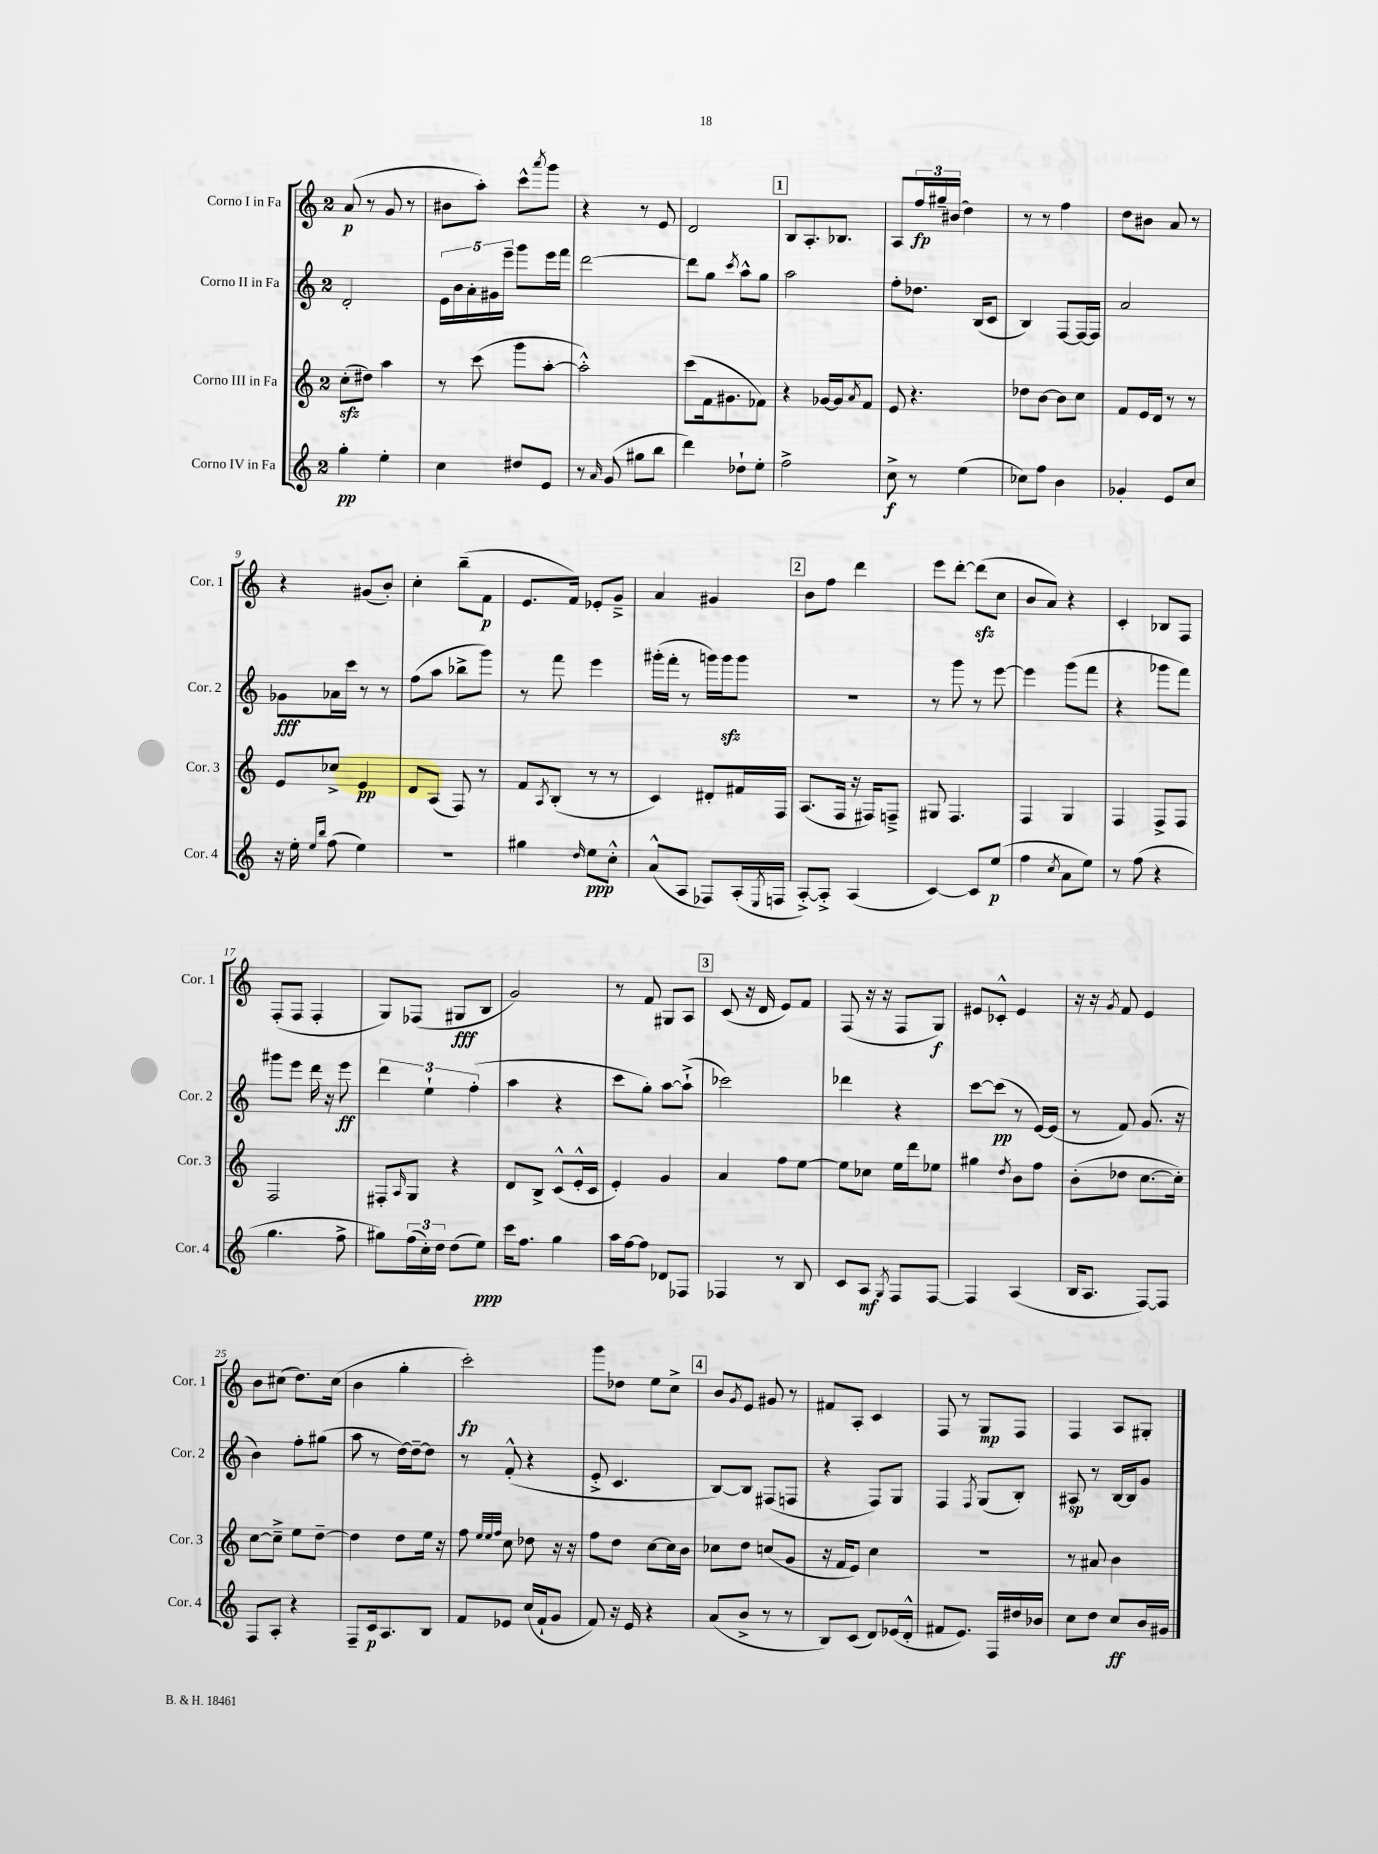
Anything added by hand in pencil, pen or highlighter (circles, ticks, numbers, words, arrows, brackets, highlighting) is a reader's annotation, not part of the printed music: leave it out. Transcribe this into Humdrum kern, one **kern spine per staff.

**kern	**dynam	**kern	**dynam	**kern	**dynam	**kern	**dynam
*part4	*part4	*part3	*part3	*part2	*part2	*part1	*part1
*staff4	*staff4	*staff3	*staff3	*staff2	*staff2	*staff1	*staff1
*I"Corno IV in Fa	*	*I"Corno III in Fa	*	*I"Corno II in Fa	*	*I"Corno I in Fa	*
*I'Cor. 4	*	*I'Cor. 3	*	*I'Cor. 2	*	*I'Cor. 1	*
*clefG2	*	*clefG2	*	*clefG2	*	*clefG2	*
*k[]	*	*k[]	*	*k[]	*	*k[]	*
*M2/4	*	*M2/4	*	*M2/4	*	*M2/4	*
=1	=1	=1	=1	=1	=1	=1	=1
4gg'\	pp	(8cczz'\L	.	2d'/	.	(8a/	p
.	.	8dd#X\J)	.	.	.	8r	.
4ee'\	.	4aa\	.	.	.	8g/	.
.	.	.	.	.	.	8r	.
=2	=2	=2	=2	=2	=2	=2	=2
4cc\	.	8r	.	20e\LL	.	8b#X\L	.
.	.	.	.	20b\	.	.	.
.	.	.	.	20a'\	.	.	.
.	.	(8ccc\	.	.	.	8aa'\J)	.
.	.	.	.	20g#X\	.	.	.
.	.	.	.	20eee~\JJ	.	.	.
8dd#X/L	.	8ggg\L	.	8ggg\L	.	8ccc^^\L	.
.	.	.	.	.	.	8qaaa/	.
8e/J	.	[8aa'\J	.	16eee\L	.	8ggg\J	.
.	.	.	.	16fff\JJ	.	.	.
=3	=3	=3	=3	=3	=3	=3	=3
8r	.	2aa'^^\])	.	[2ddd\	.	4r	.
16qqa/	.	.	.	.	.	.	.
(8g/	.	.	.	.	.	.	.
8gg#X\L	.	.	.	.	.	8r	.
8bb\J	.	.	.	.	.	8e/	.
=4	=4	=4	=4	=4	=4	=4	=4
4ddd\)	.	(8ccc\L	.	8ddd\L]	.	2d/	.
.	.	16f\k	.	8gg\J	.	.	.
.	.	8.g#X\	.	.	.	.	.
.	.	.	.	8qccc/	.	.	.
8dd-X`\L	.	.	.	8aa^^\L	.	.	.
8ee'\J	.	8f-X\J)	.	8gg\J	.	.	.
!!LO:REH:place=s1:t=1
=5	=5	=5	=5	=5	=5	=5	=5
2ff^\	.	4r	.	2aa\	.	8B/L	.
.	.	.	.	.	.	8.A'/	.
.	.	[16g-X/LL	.	.	.	.	.
.	.	16g-/J]	.	.	.	8.B-X/J	.
.	.	8qa/	.	.	.	.	.
.	.	8f/J	.	.	.	.	.
=6	=6	=6	=6	=6	=6	=6	=6
8cc^\	f	8e/	.	8ff'\L	.	8A/L	.
8r	.	4.r	.	8.dd-X\J	.	24ff/L	fp
.	.	.	.	.	.	24gg#X~/	.
.	.	.	.	.	.	(24b#X/JJ	.
(4ee\	.	.	.	.	.	4dd\)	.
.	.	.	.	(16B/KL	.	.	.
.	.	.	.	8c/J	.	.	.
=7	=7	=7	=7	=7	=7	=7	=7
8cc-X\L)	.	8dd-X\L	.	4B/)	.	8r	.
8ff\J	.	[8b\J	.	.	.	8r	.
4b\	.	8b\L]	.	[8F/L	.	4ff\	.
.	.	8cc\J	.	16F/L_	.	.	.
.	.	.	.	16F/JJ]	.	.	.
=8	=8	=8	=8	=8	=8	=8	=8
4g-X'/	.	8f/L	.	2a/	.	8dd\L	.
.	.	16e/L	.	.	.	8b#X\J	.
.	.	16d/JJ	.	.	.	.	.
8e/L	.	8r	.	.	.	8a/	.
8cc/J	.	8r	.	.	.	8r	.
!!LO:LB:g=z
=9	=9	=9	=9	=9	=9	=9	=9
16r	.	8e/L	.	8g-X\L	fff	4r	.
16ee'\	.	.	.	.	.	.	.
16qqee/LL	.	.	.	.	.	.	.
16qqbb/JJ	.	.	.	.	.	.	.
(8ff\	.	8cc-X^/J	.	16a-X\L	.	.	.
.	.	.	.	16ccc\JJ	.	.	.
4ee\)	.	4e/	pp	8r	.	(8g#X/L	.
.	.	.	.	8r	.	8b'/J)	.
=10	=10	=10	=10	=10	=10	=10	=10
2r	.	8d/L	.	(8ff\L	.	4cc'\	.
.	.	(8A/J	.	8aa\J	.	.	.
.	.	8F/)	.	8bb-X^\L	.	(8bb~\L	.
.	.	8r	.	8ggg\J)	.	8f\J	p
=11	=11	=11	=11	=11	=11	=11	=11
4gg#X\	.	8f/L	.	8r	.	8.e/L	.
.	.	8qA/	.	.	.	.	.
.	.	(8B'/J	.	8fff\	.	.	.
.	.	.	.	.	.	16f/Jk)	.
16qqdd/	.	.	.	.	.	.	.
8ee\L	ppp	8r	.	4eee\	.	8e-X'/L	.
8cc'^^\J	.	8r	.	.	.	8g~^/J	.
=12	=12	=12	=12	=12	=12	=12	=12
(8a^^/L	.	4c/)	.	(16ggg#X'\LL	.	4a/	.
.	.	.	.	16fff'\JJ	.	.	.
8A/J	.	.	.	8r	.	.	.
8F-X/L)	.	8d#X'/L	.	16gggn\LL)	.	4g#X/	.
.	.	.	.	16gggzz\J	.	.	.
(16A'/L	.	16f#X/L	.	8ggg\J	.	.	.
8qE/	.	.	.	.	.	.	.
16Fn/JJ	.	16F/JJ	.	.	.	.	.
!!LO:REH:place=s1:t=2
=13	=13	=13	=13	=13	=13	=13	=13
[8A'^/L)	.	(8.A/L	.	2r	.	8b\L	.
8A'^/J]	.	.	.	.	.	8ff\J	.
.	.	16F/Jk	.	.	.	.	.
(4A/	.	16r	.	.	.	4ddd\	.
.	.	16F#X/KL)	.	.	.	.	.
.	.	8Fn~^/J	.	.	.	.	.
=14	=14	=14	=14	=14	=14	=14	=14
[4c/)	.	8G#X/	.	8r	.	8eee\L	.
.	.	4.F/	.	8ggg\	.	[8ddd'\J	.
8c/L]	.	.	.	8r	.	(8dddzz\L]	.
(8ee/J	p	.	.	[8eee\	.	8cc\J	.
=15	=15	=15	=15	=15	=15	=15	=15
4ff\	.	4F/	.	4eee\]	.	8b/L	.
.	.	.	.	.	.	8a/J)	.
8qcc/	.	.	.	.	.	.	.
8a\L	.	4G/	.	(8ggg\L	.	4r	.
8ee\J)	.	.	.	8fff\J	.	.	.
=16	=16	=16	=16	=16	=16	=16	=16
8r	.	4F/	.	4r	.	4c'/	.
(8ff\	.	.	.	.	.	.	.
4r	.	8F^/L	.	8ggg-X\L	.	8B-X/L	.
.	.	8F/J	.	8fff\J)	.	8F/J	.
!!LO:LB:g=z
=17	=17	=17	=17	=17	=17	=17	=17
4.gg\	.	2F/	.	8ggg#X\L	.	(8F'/L	.
.	.	.	.	8eee\J	.	8F/J	.
.	.	.	.	16ddd\	.	4F'/	.
.	.	.	.	16r	.	.	.
8ff^\	.	.	.	8eee\	ff	.	.
=18	=18	=18	=18	=18	=18	=18	=18
8gg#X\L)	.	8F#X'/L	.	6ddd\	.	8G/L)	.
.	.	16qqA/	.	.	.	.	.
(24ff\L	.	8G/J	.	.	.	(8F-X/J	.
24cc'\)	.	.	.	6ee`\	.	.	.
24dd\JJ	.	.	.	.	.	.	.
(8dd\L	.	4r	.	.	.	8G#X/L	fff
.	.	.	.	(6ff'\	.	.	.
8ee\J)	ppp	.	.	.	.	8B/J	.
=19	=19	=19	=19	=19	=19	=19	=19
16ccc\KL	.	8d/L	.	4aa\	.	2g/)	.
8.ff\J	.	.	.	.	.	.	.
.	.	8B^/J	.	.	.	.	.
4gg\	.	(8c^^/L	.	4r	.	.	.
.	.	16e'^^/L	.	.	.	.	.
.	.	16c/JJ	.	.	.	.	.
=20	=20	=20	=20	=20	=20	=20	=20
16aa\LL	.	4e'/)	.	8ccc\L	.	8r	.
[16ff\J	.	.	.	.	.	.	.
8ff\J]	.	.	.	8gg'\J)	.	8f/	.
8d-X/L	.	4g/	.	[8aa\L	.	8G#X/L	.
8F-X/J	.	.	.	(8aa`^\J]	.	8A/J	.
!!LO:REH:place=s1:t=3
=21	=21	=21	=21	=21	=21	=21	=21
4F-X/	.	4a/	.	2ccc-X\)	.	(8c/	.
.	.	.	.	.	.	16r	.
.	.	.	.	.	.	16d/	.
8r	.	8ff\L	.	.	.	8e/L)	.
8B/	.	[8ee\J	.	.	.	8f/J	.
=22	=22	=22	=22	=22	=22	=22	=22
8c/L	.	8ee\L]	.	4ddd-X\	.	(8F/	.
8A/J	mf	8cc-X\J	.	.	.	16r	.
.	.	.	.	.	.	16r	.
8qG/	.	.	.	.	.	.	.
8F/L	.	16ee\LL	.	4r	.	8F/L	.
.	.	16ddd\J	.	.	.	.	.
[8F/J	.	8ee-X\J	.	.	.	8G/J)	f
=23	=23	=23	=23	=23	=23	=23	=23
4F/]	.	4gg#X\	.	[8ccc\L	.	8e#X/L	.
.	.	.	.	(8ccc\J]	pp	8c-X'^^/J	.
.	.	8qdd/	.	.	.	.	.
(4A/	.	8b\L	.	8r	.	4e#/	.
.	.	8ff\J	.	[16e/LL)	.	.	.
.	.	.	.	(16e/JJ]	.	.	.
=24	=24	=24	=24	=24	=24	=24	=24
16B/KL	.	(8b'\L	.	8r	.	16r	.
8.A/J	.	.	.	.	.	16r	.
.	.	.	.	.	.	8qg/	.
.	.	8dd-X\J	.	8f/)	.	8f/	.
[8F/L)	.	[8.cc\L	.	(8.g/	.	4e/	.
8F/J]	.	.	.	.	.	.	.
.	.	16cc'\Jk])	.	16r	.	.	.
!!LO:LB:g=z
=25	=25	=25	=25	=25	=25	=25	=25
8F/L	.	[8cc\L	.	4b\)	.	8b\L	.
8A'/J	.	8cc~^\J]	.	.	.	(8cc#X\J	.
4r	.	8ee\L	.	8ff'\L	.	8.dd\L)	.
.	.	[8dd~\J	.	(8gg#X\J	.	.	.
.	.	.	.	.	.	(16cc#\Jk	.
=26	=26	=26	=26	=26	=26	=26	=26
8F~/L	.	4dd\]	.	8aa\	.	4b\	.
16c/k	p	.	.	8r	.	.	.
8.A/	.	.	.	.	.	.	.
.	.	8dd\L	.	[16dd\LL)	.	4gg'\	.
.	.	.	.	16dd~\J_	.	.	.
8B/J	.	16ee\Jk	.	8dd\J]	.	.	.
.	.	16r	.	.	.	.	.
=27	=27	=27	=27	=27	=27	=27	=27
8f/L	.	8ff\	.	8r	.	2ccc'\)	fp
.	.	32qqee/LLL	.	.	.	.	.
.	.	32qqee/	.	.	.	.	.
.	.	32qqff/JJJ	.	.	.	.	.
8e-X/J	.	8cc\	.	(8f'^^/	.	.	.
(16cc/LL	.	8dd-X\	.	4r	.	.	.
16f`/J	.	.	.	.	.	.	.
8g/J	.	16r	.	.	.	.	.
.	.	16r	.	.	.	.	.
=28	=28	=28	=28	=28	=28	=28	=28
8f/)	.	8ff\L	.	8e'^/	.	8ggg\L	.
16r	.	8dd\J	.	4.c/	.	8dd-X\J	.
16e/	.	.	.	.	.	.	.
4r	.	[8cc\L	.	.	.	8ee\L	.
.	.	16cc\L]	.	.	.	8cc^\J	.
.	.	16b\JJ	.	.	.	.	.
!!LO:REH:place=s1:t=4
=29	=29	=29	=29	=29	=29	=29	=29
(8a/L	.	8cc-X\L	.	[8B/L)	.	8b/L	.
.	.	.	.	.	.	8qg/	.
8b^/J	.	8dd\J	.	8B/J]	.	8e/J	.
8r	.	(8ccn/L	.	(8F#X/L	.	8g#X/	.
8r	.	8g/J	.	8Fn/J	.	8r	.
=30	=30	=30	=30	=30	=30	=30	=30
8B/L)	.	16r	.	4r	.	8f#X/L	.
.	.	16f/KL	.	.	.	.	.
(8c/J	.	8e/J)	.	.	.	8A'/J	.
8d/L)	.	4cc\	.	8F/L)	.	4c/	.
(16e-X/L	.	.	.	8G/J	.	.	.
16d'^^/JJ	.	.	.	.	.	.	.
=31	=31	=31	=31	=31	=31	=31	=31
8f#X/L	.	2r	.	4F/	.	8F/	.
8.e/J)	.	.	.	.	.	8r	.
.	.	.	.	8qF/	.	.	.
.	.	.	.	(8G/L	.	8G/L	mp
16F/LL	.	.	.	.	.	.	.
16dd#X/	.	.	.	8B'/J)	.	8F/J	.
16b-X/JJ	.	.	.	.	.	.	.
=32	=32	=32	=32	=32	=32	=32	=32
8cc\L	.	8r	.	8A#X/	sp	4F/	.
8dd\J	.	8a#X/	.	8r	.	.	.
8cc/L	ff	4b\	.	[16B/LL	.	8A/L	.
.	.	.	.	16B/J]	.	.	.
16b/L	.	.	.	8g/J	.	8G#X'/J	.
16g#X/JJ	.	.	.	.	.	.	.
==	==	==	==	==	==	==	==
*-	*-	*-	*-	*-	*-	*-	*-
